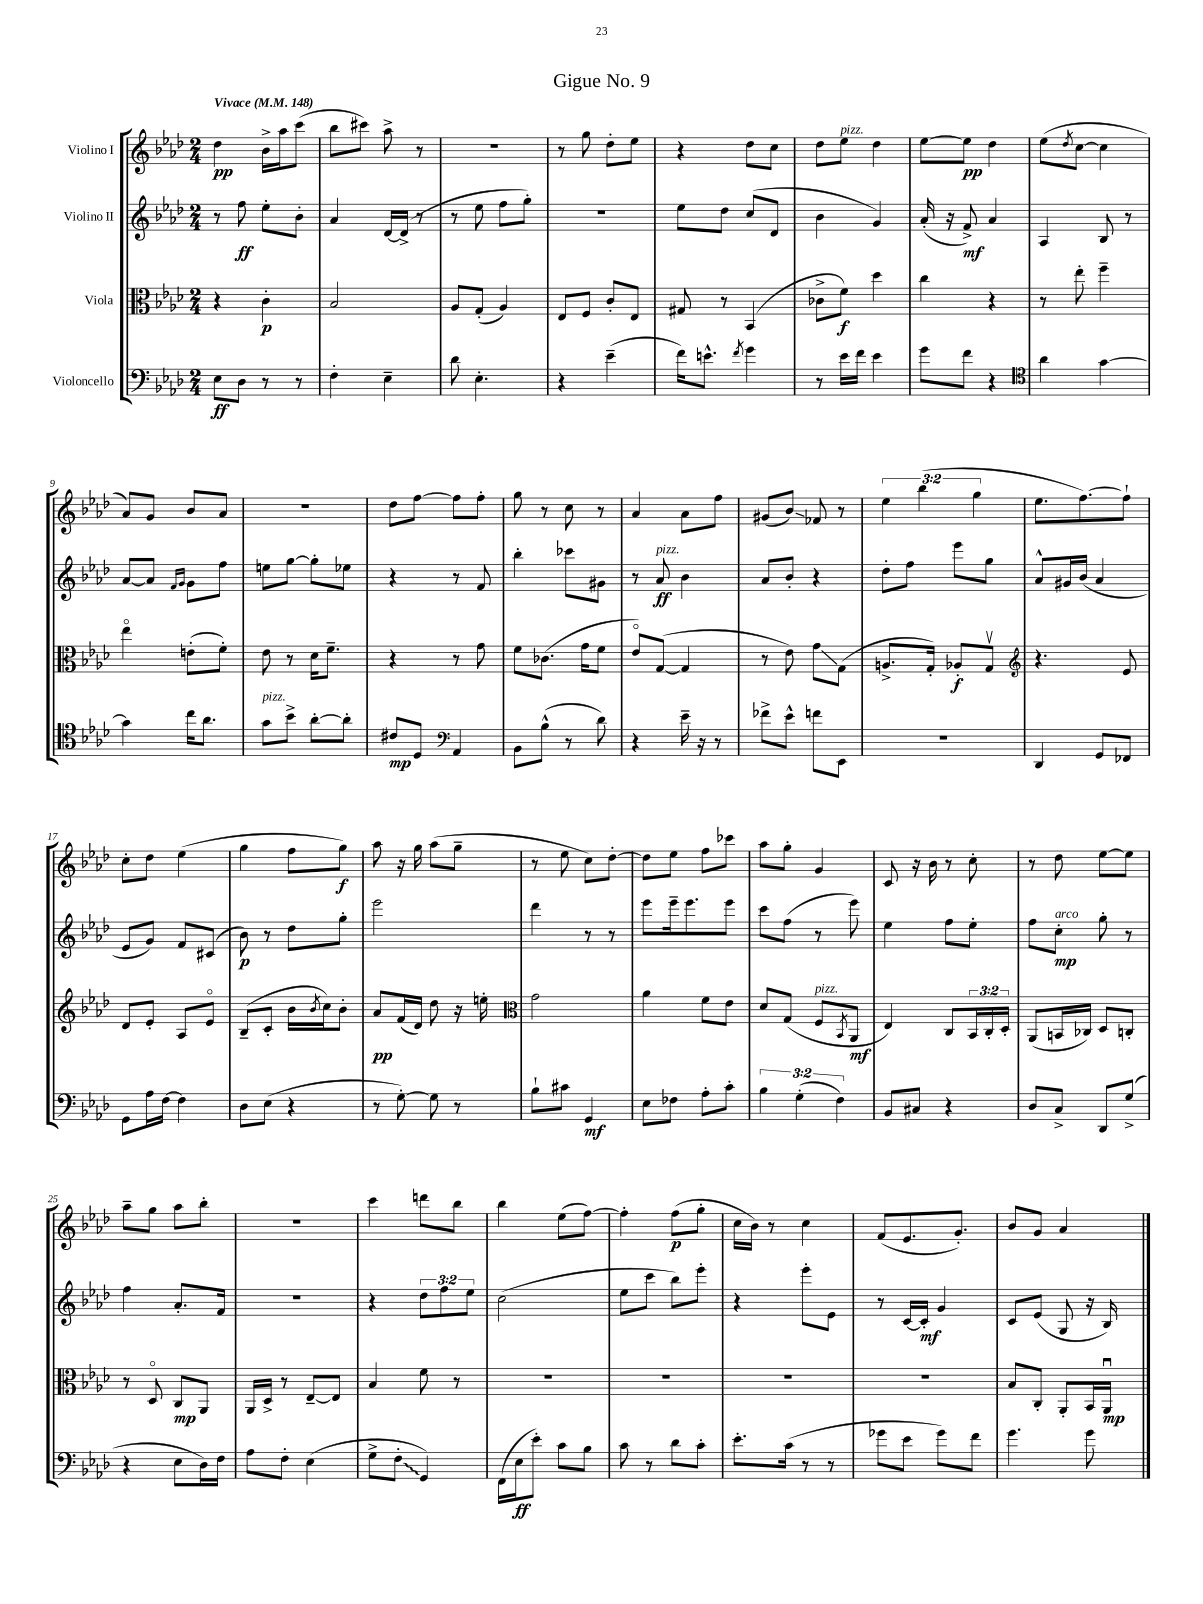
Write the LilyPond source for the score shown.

\header { title = "Gigue No. 9" }
<<
\new StaffGroup <<
\new Staff = "s0" \with { instrumentName = "Violino I" } {
    \clef treble \key aes \major \numericTimeSignature \time 2/4 \override Staff.TupletNumber.text = #tuplet-number::calc-fraction-text \tempo "Vivace" 4 = 148
    des''4\pp bes'16-> aes''16 c'''8( |
    bes''8 cis'''8) aes''8-> r8 |
    R2 |
    r8 g''8 des''8-. ees''8 |
    r4 des''8 c''8 |
    des''8 ees''8^\markup { \italic "pizz." } des''4 |
    ees''8~ ees''8\pp des''4 |
    ees''8( \acciaccatura { des''8 } c''8~ c''4 |
    aes'8) g'8 bes'8 aes'8 |
    r2 |
    des''8 f''8~ f''8 f''8-. |
    g''8 r8 c''8 r8 |
    aes'4 aes'8 f''8 |
    gis'8( bes'8\glissando) fes'8 r8 |
    \tuplet 3/2 { ees''4 bes''4( g''4 } |
    ees''8. f''8.~) f''8-! |
    c''8-. des''8 ees''4( |
    g''4 f''8 g''8\f) |
    aes''8 r16 g''16 aes''8( g''8-- |
    r8 ees''8 c''8) des''8~-. |
    des''8 ees''8 f''8 ces'''8 |
    aes''8 g''8-. g'4 |
    c'8 r16 bes'16 r8 c''8-. |
    r8 des''8 ees''8~ ees''8 |
    aes''8-- g''8 aes''8 bes''8-. |
    r2 |
    c'''4 d'''8 bes''8 |
    bes''4 ees''8( f''8~) |
    f''4-. f''8\p( g''8-. |
    c''16 bes'16) r8 c''4 |
    f'8( ees'8. g'8.-.) |
    bes'8 g'8 aes'4 \bar "|." |
}
\new Staff = "s1" \with { instrumentName = "Violino II" } {
    \clef treble \key aes \major \numericTimeSignature \time 2/4 \override Staff.TupletNumber.text = #tuplet-number::calc-fraction-text
    r8 f''8\ff ees''8-. bes'8-. |
    aes'4 des'16~ des'16->( r8 |
    r8 ees''8 f''8 g''8-.) |
    r2 |
    ees''8 des''8 c''8( des'8 |
    bes'4 g'4) |
    aes'16-.( r16 f'8->\mf) aes'4 |
    aes4 bes8 r8 |
    aes'8~ aes'8 \grace { f'16 g'16 } g'8 f''8 |
    e''8 g''8~ g''8-. ees''8 |
    r4 r8 f'8 |
    bes''4-. ces'''8 gis'8 |
    r8 aes'8\ff^\markup { \italic "pizz." } bes'4 |
    aes'8 bes'8-. r4 |
    des''8-. f''8 ees'''8 g''8 |
    aes'8-^ gis'16 bes'16( aes'4 |
    ees'8 g'8) f'8 cis'8( |
    bes'8\p) r8 des''8 g''8-. |
    ees'''2 |
    des'''4 r8 r8 |
    ees'''8 ees'''16-- ees'''8. ees'''8 |
    c'''8 f''8( r8 ees'''8) |
    ees''4 f''8 ees''8-. |
    f''8 c''8-.\mp^\markup { \italic "arco" } g''8-. r8 |
    f''4 aes'8.-. f'16 |
    r2 |
    r4 \tuplet 3/2 { des''8 f''8 ees''8 } |
    c''2( |
    ees''8 c'''8 bes''8) ees'''8-. |
    r4 ees'''8-. ees'8 |
    r8 c'16~ c'16-.\mf g'4 |
    c'8 ees'8( g8 r16 bes16) \bar "|." |
}
\new Staff = "s2" \with { instrumentName = "Viola" } {
    \clef alto \key aes \major \numericTimeSignature \time 2/4 \override Staff.TupletNumber.text = #tuplet-number::calc-fraction-text
    r4 c'4-.\p |
    bes2 |
    aes8 g8-.( aes4) |
    ees8 f8 c'8-. ees8 |
    gis8 r8 bes,4( |
    ces'8-> f'8\f) des''4 |
    c''4 r4 |
    r8 ees''8-. f''4-- |
    ees''4\flageolet e'8-.( f'8-.) |
    ees'8 r8 des'16 f'8.-- |
    r4 r8 g'8 |
    f'8 ces'8.( g'16 f'8 |
    ees'8\flageolet) g8~( g4 |
    r8 ees'8) g'8\glissando g8( |
    a8.-> g16-.) aes8-.\f g8\upbow |
    \clef treble r4. ees'8 |
    des'8 ees'8-. aes8 ees'8\flageolet |
    bes8--( c'8-. bes'16 \acciaccatura { bes'8 } c''16) bes'8-. |
    aes'8\pp f'16( des'16) des''8 r16 e''16-. |
    \clef alto g'2 |
    aes'4 f'8 ees'8 |
    des'8 g8( f8^\markup { \italic "pizz." } \acciaccatura { bes,8 } aes,8\mf |
    ees4) c8 \tuplet 3/2 { bes,16 c16-. des16-. } |
    aes,8( b,16 ces16) des8 c8-. |
    r8 des8\flageolet c8\mp aes,8 |
    aes,16 des16-> r8 ees8~-- ees8 |
    bes4 f'8 r8 |
    R2 |
    R2 |
    R2 |
    R2 |
    bes8 c8-. aes,8-. bes,16 aes,16\downbow\mp \bar "|." |
}
\new Staff = "s3" \with { instrumentName = "Violoncello" } {
    \clef bass \key aes \major \numericTimeSignature \time 2/4 \override Staff.TupletNumber.text = #tuplet-number::calc-fraction-text
    ees8\ff des8 r8 r8 |
    f4-. ees4-- |
    des'8 ees4.-. |
    r4 ees'4--( |
    f'16) e'8.-^ \acciaccatura { f'8 } g'4 |
    r8 ees'16 f'16 ees'4 |
    g'8 f'8 r4 |
    \clef tenor aes'4 g'4~ |
    g'4 c''16 aes'8. |
    g'8^\markup { \italic "pizz." } bes'8-> aes'8~-. aes'8-. |
    cis'8\mp des8 \clef bass aes,4 |
    bes,8 bes8-^( r8 des'8) |
    r4 ees'16-- r16 r8 |
    fes'8-> ees'8-^ f'8 ees,8 |
    R2 |
    des,4 g,8 fes,8 |
    g,8 aes16 f16~ f4 |
    des8 ees8( r4 |
    r8 g8~-.) g8 r8 |
    bes8-! cis'8 g,4\mf |
    ees8 fes8 aes8-. c'8-. |
    \tuplet 3/2 { bes4 g4-.( f4) } |
    bes,8 cis8 r4 |
    des8 c8-> des,8 g8->( |
    r4 ees8 des16) f16 |
    aes8 f8-. ees4( |
    g8-> \once \override Glissando.style = #'zigzag f8-.\glissando g,4) |
    f,16( ees16\ff ees'8-.) c'8 bes8 |
    c'8 r8 des'8 c'8-. |
    ees'8.-. c'16( r8 r8 |
    ges'8 ees'8 ges'8) f'8 |
    g'4. g'8 \bar "|." |
}
>>
>>
